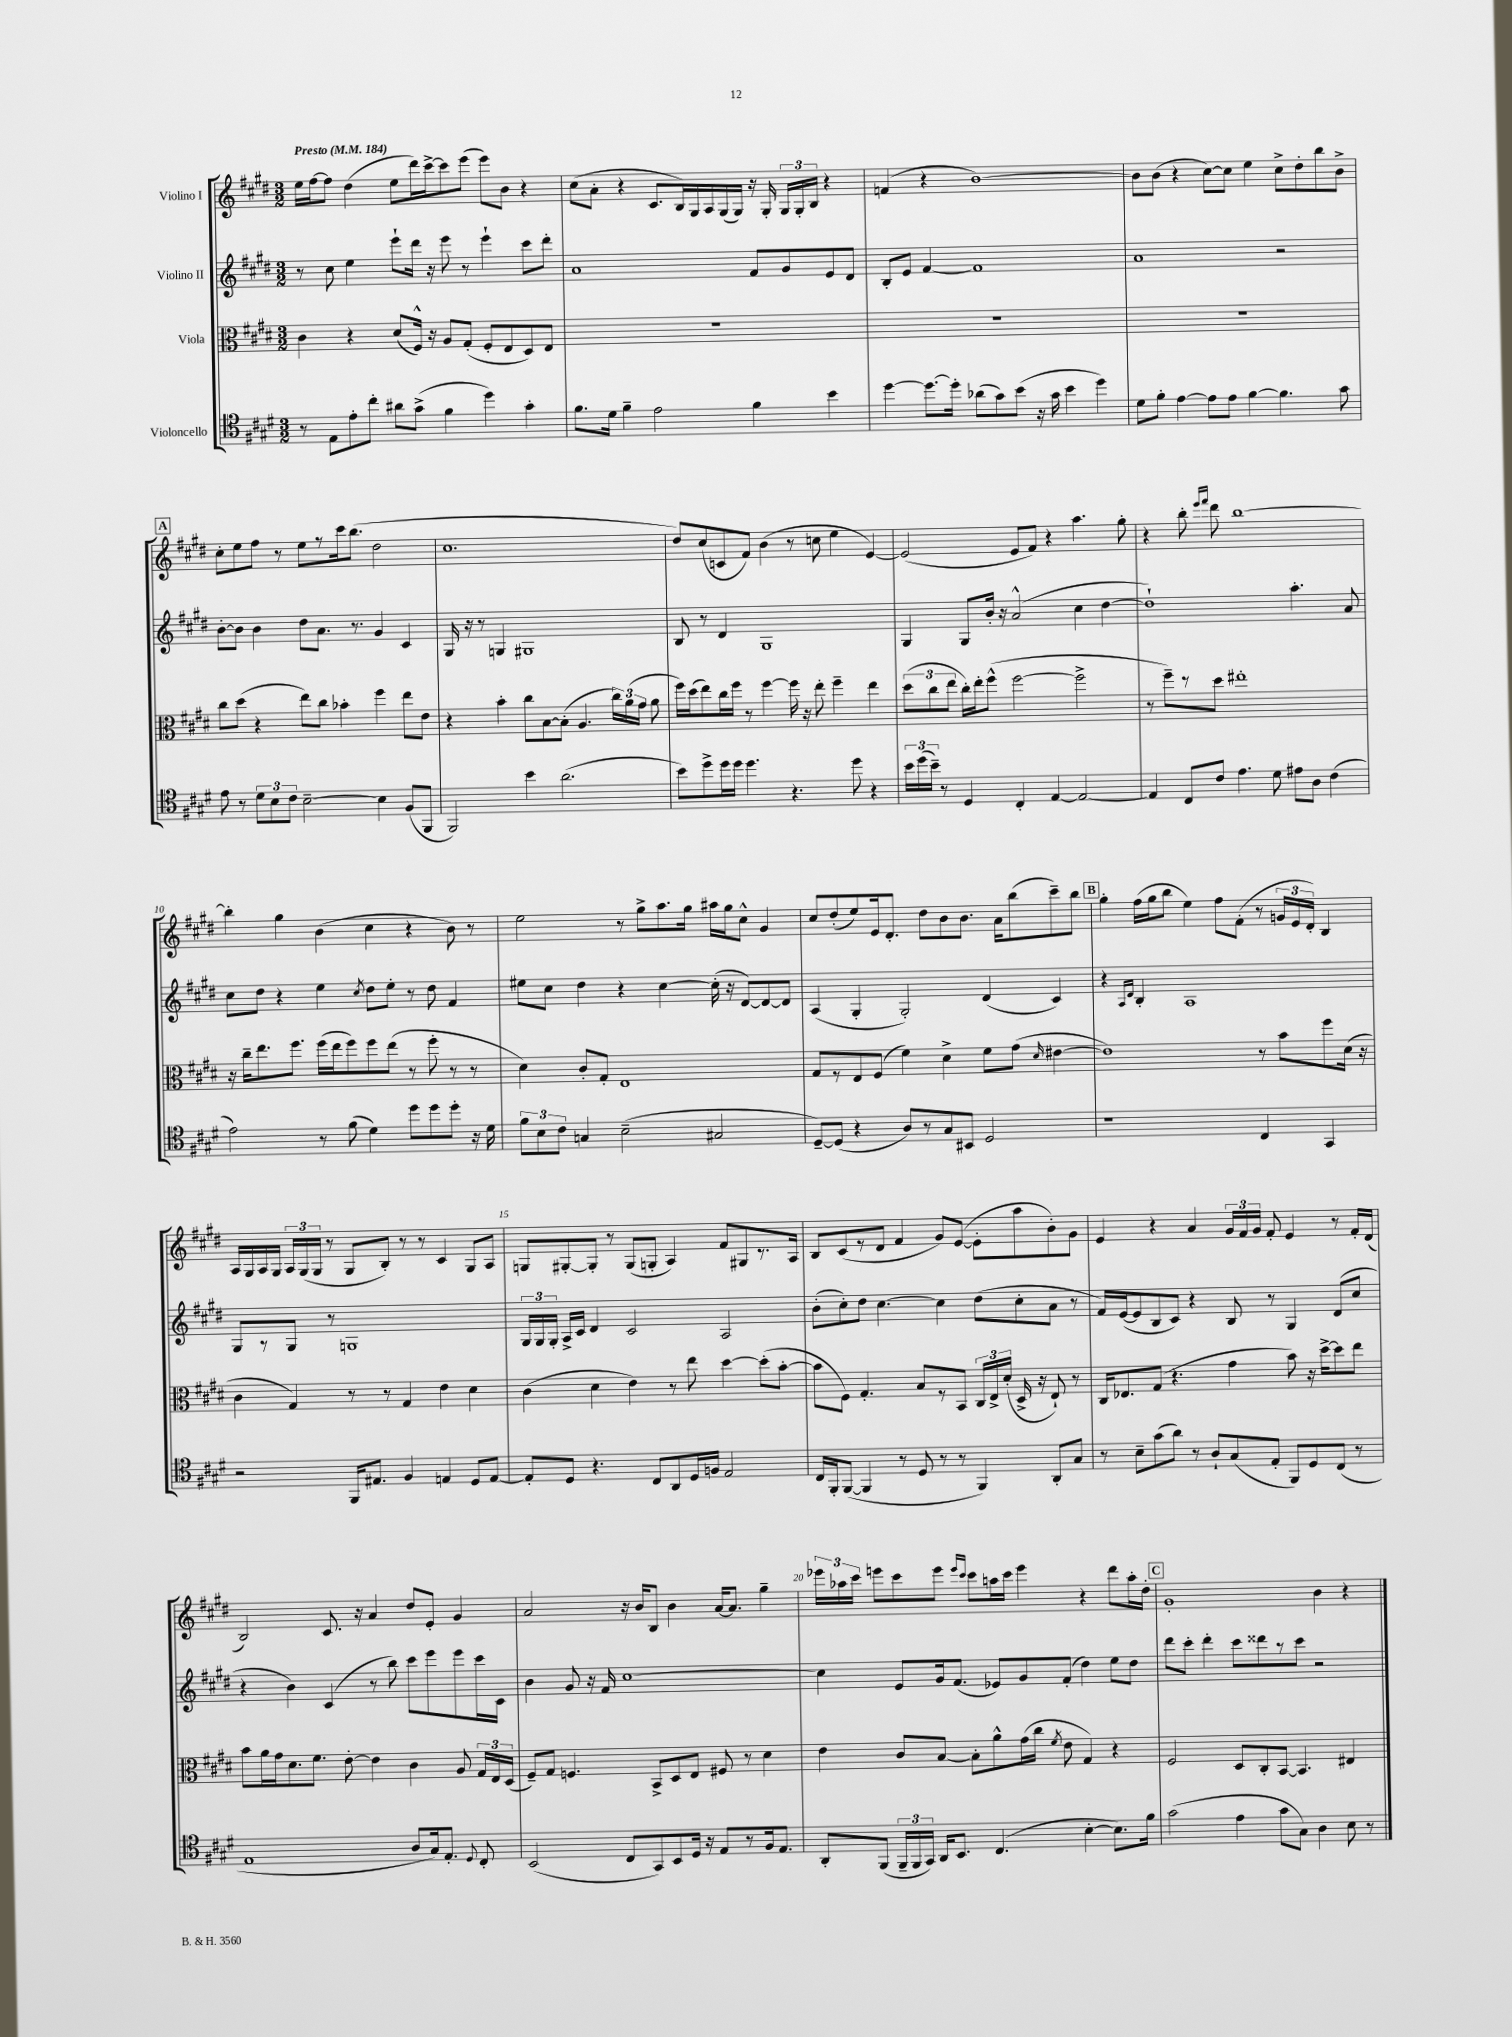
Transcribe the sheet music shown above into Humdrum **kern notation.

**kern	**kern	**kern	**kern
*staff4	*staff3	*staff2	*staff1
*clefC4	*clefC3	*clefG2	*clefG2
*k[f#c#g#d#]	*k[f#c#g#d#]	*k[f#c#g#d#]	*k[f#c#g#d#]
*M3/2	*M3/2	*M3/2	*M3/2
*MM184	*MM184	*MM184	*MM184
8r	4c#\	8r	16ee\LL
.	.	.	[16ff#\J
8E\L	.	8cc#\	8ff#\]J
8e'\	4r	4ee\	(4dd#\
8cc#'\J	.	.	.
8a#\L	(8d#/L	8eee`\L	8ee\L
(8g#^\J	16F#^^/Jk)	16ddd#\Jk	16ddd#\L)
.	16r	16r	[16ccc#^\J
4f#\	8A/L	8eee\	8ccc#\]
.	(8G#'/J	8r	(8eee\J
4dd#\)	8F#'/L	4eee`\	8eee\L)
.	8E/	.	8b\J
4g#'\	8D#/)	8ccc#\L	4r
.	8E/J	8ddd#'\J	.
=	=	=	=
8.f#\L	1.r	1a	(8cc#\L
.	.	.	8a'\J
16d#\Jk	.	.	.
4f#~\	.	.	4r
2e\	.	.	8.c#/L
.	.	.	16B/L)
.	.	.	16G#/
.	.	.	16A/
.	.	.	(16G#/
.	.	.	16G#/JJ)
4f#\	.	8f#/L	16r
.	.	.	16G#'/
.	.	8g#/	24G#/LL
.	.	.	24G#'/
.	.	.	24B/JJ
4b\	.	8e/	4r
.	.	8d#/J	.
=	=	=	=
[4dd#\	1.r	8B'/L	(4f/
.	.	8e/J	.
8.dd#\_L	.	[4f#/	4r
16dd#'\]Jk	.	.	.
(8a-\L	.	1f#]	[1b)
8g#\)	.	.	.
(8b\J	.	.	.
16r	.	.	.
16g#\	.	.	.
4b\	.	.	.
4dd#\)	.	.	.
=	=	=	=
8d#\L	1.r	1a	8b\]L
8f#'\J	.	.	(8b\J
[4e\	.	.	4r
8e\]L	.	.	[8cc#\L)
8e\J	.	.	8cc#\]J
[4f#\	.	.	4ee\
4.f#\]	.	2r	8cc#^\L
.	.	.	8dd#'\
.	.	.	8bb\
8g#\	.	.	8b^\J
=	=	=	=
8e\	8cc#\L	[8b'\L	8cc#'\L
8r	(8dd#\J	8b\]J	8ee\
12d#\L	4r	4b\	8ff#\J
12B\	.	.	.
.	.	.	8r
12c#\J	.	.	.
[2B~\	8ee\L)	8dd#\L	8ee\L
.	8cc#\J	8.a\J	8r
.	4b-'\	.	16ccc#\k
.	.	8.r	(8.bb\J
4B\]	4ff#\	4g#/	2dd#\
(8F#/L	8ee\L	4c#/	.
8FF#/J	8e\J	.	.
=	=	=	=
2FF#/)	4r	16G#/	1.cc#
.	.	16r	.
.	.	8r	.
.	4b'\	4G/	.
4b\	8cc#\L	1G#	.
.	[8B\	.	.
(2.a\	(8B'\]J	.	.
.	4.A/	.	.
.	24cc#\LL)	.	.
.	(24a\	.	.
.	24g#\JJ	.	.
.	8a\	.	.
=	=	=	=
8b\L)	16ff#\LL)	8B/	8dd#/L)
.	(16dd#\J	.	.
8dd#^\	8ee\)	8r	(8cc#/
16dd#\L	16cc#\L	4d#/	8c/
16dd#\JJ	16ff#\JJ	.	.
4.dd#\	8r	.	8f#/J)
.	[4ff#\	1G#	(4b\
4.r	16ff#\]	.	8r
.	16r	.	.
.	8ee'\	.	8cc\
.	4ff#~\	.	4ee\
8dd#\	.	.	.
4r	4ee\	.	[4e/)
=	=	=	=
24b\LL	(12dd#\L	4G#/	(2e/]
(24dd#\	.	.	.
24b~\JJ)	12cc#\	.	.
8r	.	.	.
.	12ee\J	.	.
4D#/	16cc#'\LL)	8G#/L	.
.	16ee'\J	.	.
.	(8ff#^^\J	16b'/Jk	.
.	.	16r	.
4C#'/	[2ff#\	(2a^^/	8e/L
.	.	.	8f#/J)
[4E/	.	.	4r
2E/_	2ff#^\]	4cc#\	4.aa\
.	.	[4dd#\	.
.	.	.	8gg#'\
=	=	=	=
4E/]	8r	1dd#`])	4r
.	8ff#~\L)	.	.
8C#/L	8r	.	8bb'\
.	.	.	16qqeee/LL
.	.	.	16qqfff#/JJ
8c#/J	8dd#\J	.	8ddd#\
4.e\	1ee#'	.	[1bb
8d#\	.	.	.
8e#\L	.	4.aa'\	.
8A\J	.	.	.
(4c#\	.	.	.
.	.	8a/	.
=	=	=	=
2e\)	16r	8cc#\L	4bb'\]
.	16cc#~\LK	.	.
.	8.ee\	8dd#\J	.
.	.	4r	4gg#\
.	8.ff#\J	.	.
8r	(16ff#\LL	4ee\	(4b\
.	16ee\J	.	.
(8f#\	8ff#\)	.	.
.	.	8qcc#/	.
4d#\)	8ff#\	8dd#\L	4cc#\
.	(8ee\J	8ee'\J	.
8dd#\L	8r	8r	4r
8dd#\	8ff#'\	8dd#\	.
8dd#'\J	8r	4f#/	8b\)
16r	8r	.	8r
16d#\	.	.	.
=	=	=	=
12f#\L	4d#\)	8ee#\L	2ee\
12B\	.	.	.
.	.	8cc#\J	.
12c#\J	.	.	.
4G/	8c#'/L	4dd#\	.
.	8G#'/J	.	.
(2B~\	1E	4r	8r
.	.	.	8gg#^\L
.	.	[4cc#\	8.aa\
.	.	.	16gg#\Jk
2G#/	.	(16cc#'\]	16aa#\LL
.	.	16r	16gg#\J
.	.	[8d#/L)	8cc#^^\J
.	.	8d#/_	4g#/
.	.	8d#/]J	.
=	=	=	=
[8D#~/L)	8G#/L	(4A/	8cc#/L
(8D#/]J	8r	.	(8dd#'/
4r	8E/	4G#'/	8ee/)
.	(8F#/J	.	16e/k
.	.	.	8.d#'/J
8A/L)	4f#\)	2G#'/)	.
8r	.	.	8dd#\L
8G#/	4d#^\	.	8b\
8BB#/J	.	.	8.b\J
2D#/	8f#\L	(4d#/	.
.	.	.	16a\LK
.	(8g#\J	.	(8bb\
.	16qqd#/	.	.
.	[4e#\	4c#/)	8ccc#~\)
.	.	.	8bb\J
=	=	=	=
1r	1e#])	4r	4gg#'\
.	.	16qqA/LL	.
.	.	16qqd#/JJ	.
.	.	4B'/	(16ff#\LL
.	.	.	16gg#\J
.	.	.	8bb\J
.	.	1A	4ee\)
.	.	.	8ff#\L
.	.	.	(8f#'\J
4C#/	8r	.	8r
.	8b\L	.	24g/LL
.	.	.	24e/
.	.	.	24d#'/JJ)
4GG#/	8ff#\	.	4B/
.	(16d#\Jk	.	.
.	16r	.	.
=	=	=	=
2r	4c#\	8G#/L	16A/LL
.	.	.	16G#/
.	.	8r	16A/
.	.	.	16G#/JJ
.	4G#/)	8G#/J	24A/LL
.	.	.	(24G#/
.	.	.	24G#/JJ
.	.	8r	8r
16FF#/LK	8r	1G	8G#/L
8.E#/J	.	.	.
.	8r	.	8B'/J)
4F#/	4G#/	.	8r
.	.	.	8r
4E/	4e\	.	4c#/
8D#/L	4d#\	.	8G#/L
[8E/J	.	.	8A/J
=	=	=	=
8E'/]L	(4c#\	24G#/LL	8G/L
.	.	24G#/	.
.	.	24G#'/JJ	.
8D#/J	.	16A^/LL	[8G#'/
.	.	16c#/JJ	.
4.r	4d#\	4d#/	8G#'/]J
.	.	.	8r
.	4e\)	2c#/	(8G#/L
8C#/L	.	.	8G'/J
8AA/	8r	.	4A/)
16D#/L	8ee\	.	.
16F/JJ	.	.	.
2E/	[4dd#\	2A/	8f#/L
.	.	.	8G#/
.	(8dd#'\]L	.	8.r
.	[8b'\J	.	.
.	.	.	16A/Jk
=	=	=	=
16C#/LL	8b\]L	(8b'\L	8B/L
16FF#'/J	.	.	.
([8FF#/J	8F#\J)	8cc#'\)	(8c#/
4FF#/]	4.G#'/	8dd#\J	8r
.	.	[4.cc#\	8d#/J
8r	.	.	4f#/
8D#/	8B/L	.	.
8r	8r	4cc#\]	8g#/L)
8r	8BB/J	.	([8e/J
4FF#/)	24C#/LL	(8dd#\L	8e'\]L
.	24E^/	.	.
.	(24d#'/JJ	.	.
.	16D#^/	8cc#'\	8aa\
.	16r	.	.
8AA'/L	8E`/)	8a\J	8b'\)
8G#/J	8r	8r	8g#\J
=	=	=	=
8r	16C#/LK	16f#/LL)	4e/
.	8.E-/	([16e/J	.
8B~\L	.	8e/]	.
(8g#\	(8G#/J	8B/	4r
8a\J)	4.r	8c#/J)	.
8r	.	4r	4a/
8A`/L	.	.	.
(8G#/	4g#\	8B/	24g#/LL
.	.	.	24f#/
.	.	.	24g#/JJ
8E'/J	.	8r	8f#'/
8FF#/L)	8b\)	4G#/	4e/
8D#/	16r	.	.
.	[16dd#^\LK	.	.
(8C#/J	8dd#\]	(8d#/L	8r
8r	8ee\J	8cc#/J	16f#'/LL
.	.	.	(16d#/JJ
=	=	=	=
1E	8b\L	4r	2B/)
.	16a\L	.	.
.	16g#\J	.	.
.	8.d#\	4b\)	.
.	8.f#\J	.	.
.	.	(4c#/	8.c#/
.	[8e'\	.	.
.	.	.	16r
.	4e\]	8r	4a/
.	.	8bb\)	.
8A/L	4c#\	8ccc#\L	8dd#/L
16G#/k)	.	8eee\	8e'/J
8.E'/J	.	.	.
.	8A/	8eee\	4g#/
8qqD#/	.	.	.
8C#'/	24G#/LL	16ccc#\L	.
.	24E/	.	.
.	.	16c#\JJ	.
.	(24D#/JJ	.	.
=	=	=	=
(2BB/	8F#~/L)	4b\	2a/
.	8G#/J	.	.
.	4.F/	8g#/	.
.	.	16r	.
.	.	16f#/	.
8C#/L	.	[1cc#	16r
.	.	.	16b/LK
8GG#/)	8BB^/L	.	8B/J
8BB/	8D#/	.	4b\
16D#/Jk	8E/J	.	.
16r	.	.	.
8E/L	8F#/	.	[16a/LK
.	.	.	8.a/]J
8r	8r	.	.
16F#/k	4d#\	.	4gg#~\
8.E/J	.	.	.
=	=	=	=
8AA'/L	4e\	4cc#\]	24eee-\LL
.	.	.	24aa-\
.	.	.	24ccc#\JJ
(8FF#/J	.	.	8eee\L
24FF#~/LL	8c#/L	8e/L	8ccc#\
24FF#/	.	.	.
24GG#/JJ)	.	.	.
16AA/LK	[8B/J	16g#/k	8eee\J
8.BB/J	.	(8.f#/J	.
.	.	.	16qqeee/LL
.	.	.	16qqccc#/JJ
.	8B'\]L	.	8ccc#\L
(4.C#/	8a^^\	8e-/L)	16aa\L
.	.	.	16ccc#\JJ
.	(16g#\L	8g#/	4eee\
.	16cc#\JJ	.	.
.	8qf#/	.	.
.	8e\	(8f#'/J	.
[4B'\	4G#/)	4dd#\)	4r
8.B\]L)	4r	8ee\L	8ddd#\L
.	.	8dd#\J	16aa'\L
16f#\Jk	.	.	16dd#'\JJ
=	=	=	=
(2g#\	2F#/	8ddd#\L	1g#'
.	.	8ccc#'\J	.
.	.	4ddd#'\	.
4e\	8D#/L	8ccc#\L	.
.	8C#'/	8ddd##\	.
8g#\L	[8BB/J	8r	.
8G#\J)	4.BB/]	8ccc#\J	.
4A\	.	2r	4b\
8B\	4E#/	.	4r
8r	.	.	.
==	==	==	==
*-	*-	*-	*-
